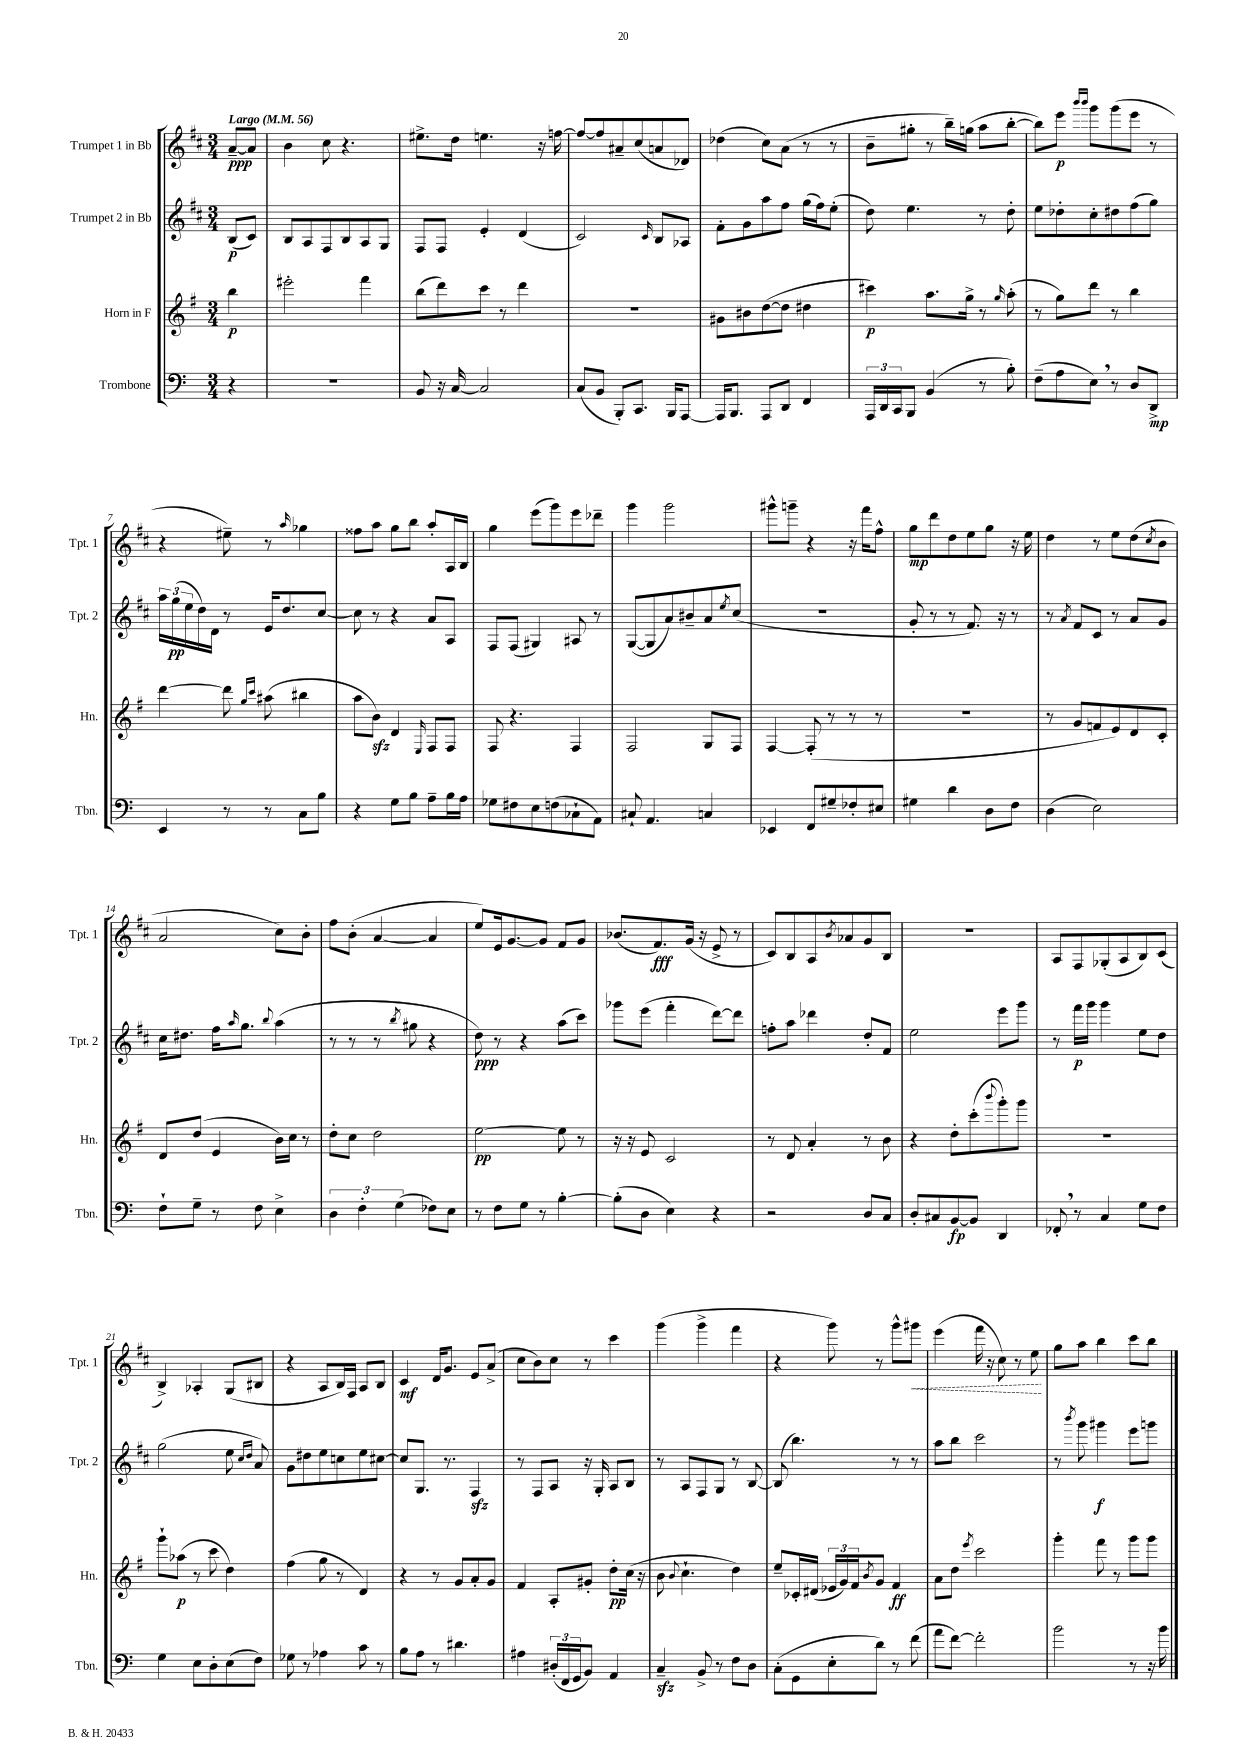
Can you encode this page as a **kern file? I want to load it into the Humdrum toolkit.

**kern	**kern	**kern	**kern
*staff4	*staff3	*staff2	*staff1
*clefF4	*clefG2	*clefG2	*clefG2
*k[]	*k[f#]	*k[f#c#]	*k[f#c#]
*M3/4	*M3/4	*M3/4	*M3/4
*MM56	*MM56	*MM56	*MM56
4r	4bb	(8B	[8a~
.	.	8c#)	8a]
=	=	=	=
2.r	2eee#'	8B	4b
.	.	8A	.
.	.	8F#	8cc#
.	.	8B	4.r
.	4fff#	8A	.
.	.	8G	.
=	=	=	=
8BB	(8bb	8F#	8.ee#^
16r	8ddd)	8F#	.
[16C	.	.	16dd
2C]	8ccc	4e'	4.ee
.	8r	.	.
.	4ddd	(4d	.
.	.	.	16r
.	.	.	[16ff
=	=	=	=
(8C	2.r	2c#)	8ff_
8BB	.	.	8ff]
8BBB')	.	.	8a#~
8.CC	.	.	(8cc#
.	.	16qqc#	.
.	.	8B	8a
16BBB	.	.	.
[8AAA	.	8A-	8d-)
=	=	=	=
16AAA]	8g#	8f#'	(4dd-
8.BBB	.	.	.
.	8b#	8g	.
8AAA	([8dd	8aa	8cc#)
8DD	8dd]	8ff#	(8a
4FF	4dd#	(16gg	8r
.	.	16ff#)	.
.	.	(8ee'	8r
=	=	=	=
24AAA	4ccc#)	8dd)	8b~
24DD	.	.	.
24CC	.	.	.
8BBB	.	4.ee	8gg#'
(4BB	8.aa	.	8r
.	.	.	16bb~)
.	16gg^	.	(16gg
8r	8r	8r	8aa
.	16qqgg	.	.
8B')	(8aa'	8dd'	[8bb'
=	=	=	=
(8F~	8r	8ee	8bb])
8A	8gg)	8dd-'	8eee
.	.	.	16qqbbb
.	.	.	16qqbbb
8E)	8ddd	8cc#'	8ggg
8r	8r	8dd#	(8ggg
8D	4bb	(8ff#	8eee
8DD^	.	8gg)	8r
=	=	=	=
4EE	[4ddd	24aa	4r
.	.	(24gg	.
.	.	24ee	.
.	.	16dd)	.
.	.	16d	.
8r	8ddd]	8r	8ee#~)
.	16qqgg	.	.
.	16qqccc	.	.
8r	(8aa#	16e	8r
.	.	8.dd	.
.	.	.	16qqaa
8C	4bb#	.	4gg-
8B	.	[8cc#	.
=	=	=	=
4r	8aa	8cc#]	8ff##
.	8b)	8r	8aa
8G	4d	4r	8gg
8B	.	.	8bb
.	16qqE	.	.
8A~	8F#	8a	8aa'
16B	8F#	8A	16A
16A	.	.	16B
=	=	=	=
8G-	8F#	8F#	4gg
8F#	4.r	(8F#	.
8E	.	4G#)	(8eee
(8F	.	.	8ggg)
8C-`	4F#	8A#	8eee
8AA)	.	8r	8ddd-~
=	=	=	=
8C#`	2F#	([8G	4ggg
4.AA	.	8G]	.
.	.	8a)	2ggg
.	.	8b#~	.
4C	8G	8a	.
.	.	8qee	.
.	8F#	(8cc#	.
=	=	=	=
4EE-	[4F#	2.r	8ggg#^^
.	.	.	8ggg~
8FF	(8F#']	.	4r
8G#~	8r	.	.
8F-'	8r	.	16r
.	.	.	16fff#
8E#	8r	.	8ff#^^
=	=	=	=
4G#	2.r	8g'	8gg
.	.	8r	8ddd
4d	.	8r	8dd
.	.	8.f#)	8ee
8D	.	.	8gg
.	.	16r	.
8F	.	8r	16r
.	.	.	16ee
=	=	=	=
(4D	8r	8r	4dd
.	.	8qa	.
.	8g	8f#	.
2E)	8f	8c#	8r
.	8e)	8r	8ee
.	8d	8a	(8dd
.	.	.	8qcc#
.	8c'	8g	8b
=	=	=	=
8F`	8d	16cc#	2a
.	.	8.dd#	.
8G~	(8dd	.	.
8r	4e	16ff#	.
.	.	16qqaa	.
.	.	8.gg	.
8F	.	.	.
.	.	8qqbb	.
4E^	16b)	(4aa	8cc#)
.	16cc	.	.
.	8r	.	8b'
=	=	=	=
6D	8dd'	8r	8ff#
.	8cc	8r	(8b'
6F'	.	.	.
.	2dd	8r	[4a
(6G	.	.	.
.	.	8qbb	.
.	.	8gg#	.
8F-)	.	4r	4a]
8E	.	.	.
=	=	=	=
8r	[2ee	8dd)	8ee)
8F	.	8r	16e
.	.	.	[8.g
8G	.	4r	.
8r	.	.	8g]
[4B'	8ee]	(8aa	8f#
.	8r	8ccc#)	8g
=	=	=	=
(8B']	16r	8ggg-	(8.b-
.	16r	.	.
8D	8e	(8eee	.
.	.	.	8.f#)
4E)	2c	4fff#'	.
.	.	.	(16g
.	.	.	16r
4r	.	[8ddd)	8e^
.	.	8ddd]	8r
=	=	=	=
2r	8r	8ff'	8c#)
.	8d	8aa	8B
.	4a'	4ddd-	8A
.	.	.	8qb
.	.	.	8a-
8D	8r	8dd'	8g
8C	8b	8f#	8B
=	=	=	=
8D'	4r	2ee	2.r
8C#	.	.	.
[8BB	8dd'	.	.
8BB]	(8ccc'	.	.
.	8qqbbb	.	.
4DD	8ggg')	8eee	.
.	8ggg	8ggg	.
=	=	=	=
8FF-'	2.r	8r	8A
8r	.	16fff#	8F#
.	.	16ggg	.
4C	.	4ggg	(8G-'
.	.	.	8A
8G	.	8ee	8B)
8F	.	8dd	(8c#
=	=	=	=
4G	8ggg`	(2gg	4B^)
.	(8aa-	.	.
8E	8r	.	4A-'
8D'	8ccc	.	.
(8E	4dd)	8ee	(8G
.	.	16qqcc#	.
.	.	16qqdd	.
8F)	.	8a)	8B#
=	=	=	=
8G-	(4ff#	8g	4r
8r	.	8dd#	.
4A-	8gg	8ee	8A
.	8r	8cc	16B)
.	.	.	16F#
8c	4d)	8ee	8A
8r	.	[8cc#	8B
=	=	=	=
8B	4r	8cc#]	4c#
8A	.	8.G	.
8r	8r	.	16d
.	.	8.r	8.g
4.d#	8g	.	.
.	8a'	4F#	8e
.	8g	.	(8a^
=	=	=	=
4A#	4f#	8r	8cc#
.	.	8F#	8b)
(24D#'	8A'	8A	8cc#
24FF	.	.	.
24GG	.	.	.
8BB)	8g#'	16r	8r
.	.	16G'	.
4AA	8dd'	8A	4ccc#
.	(16cc	8B	.
.	16r	.	.
=	=	=	=
4C~	8b	8r	(4ggg
.	8qqb	.	.
.	4.cc`	8A	.
8BB^	.	8F#	4ggg^
8r	.	8G	.
8F	4dd)	8r	4fff#
8D	.	[8B	.
=	=	=	=
(8C'	8ee~	(8B]	4r
8GG	16c-'	4.bb)	.
.	(16d#	.	.
8E'	24e-	.	8ggg)
.	24g)	.	.
.	24f#	.	.
.	8qb	.	.
8d)	8g	.	8r
8r	4f#	8r	8ggg^^
(8f	.	8r	8ggg#
=	=	=	=
8a	8a	8aa	(4eee
[8f)	8dd	8bb	.
.	8qeee	.	.
2f']	2ccc	2ccc#	16fff#
.	.	.	16r
.	.	.	8cc#)
.	.	.	8r
.	.	.	8ee
=	=	=	=
2b	4ggg'	8r	8gg
.	.	8qbbb	.
.	.	8ggg	8aa
.	8fff#	4ggg#	4bb
.	8r	.	.
8r	8ggg	8eee	8ccc#
16r	8ggg	8ggg	8bb
16b	.	.	.
==	==	==	==
*-	*-	*-	*-
